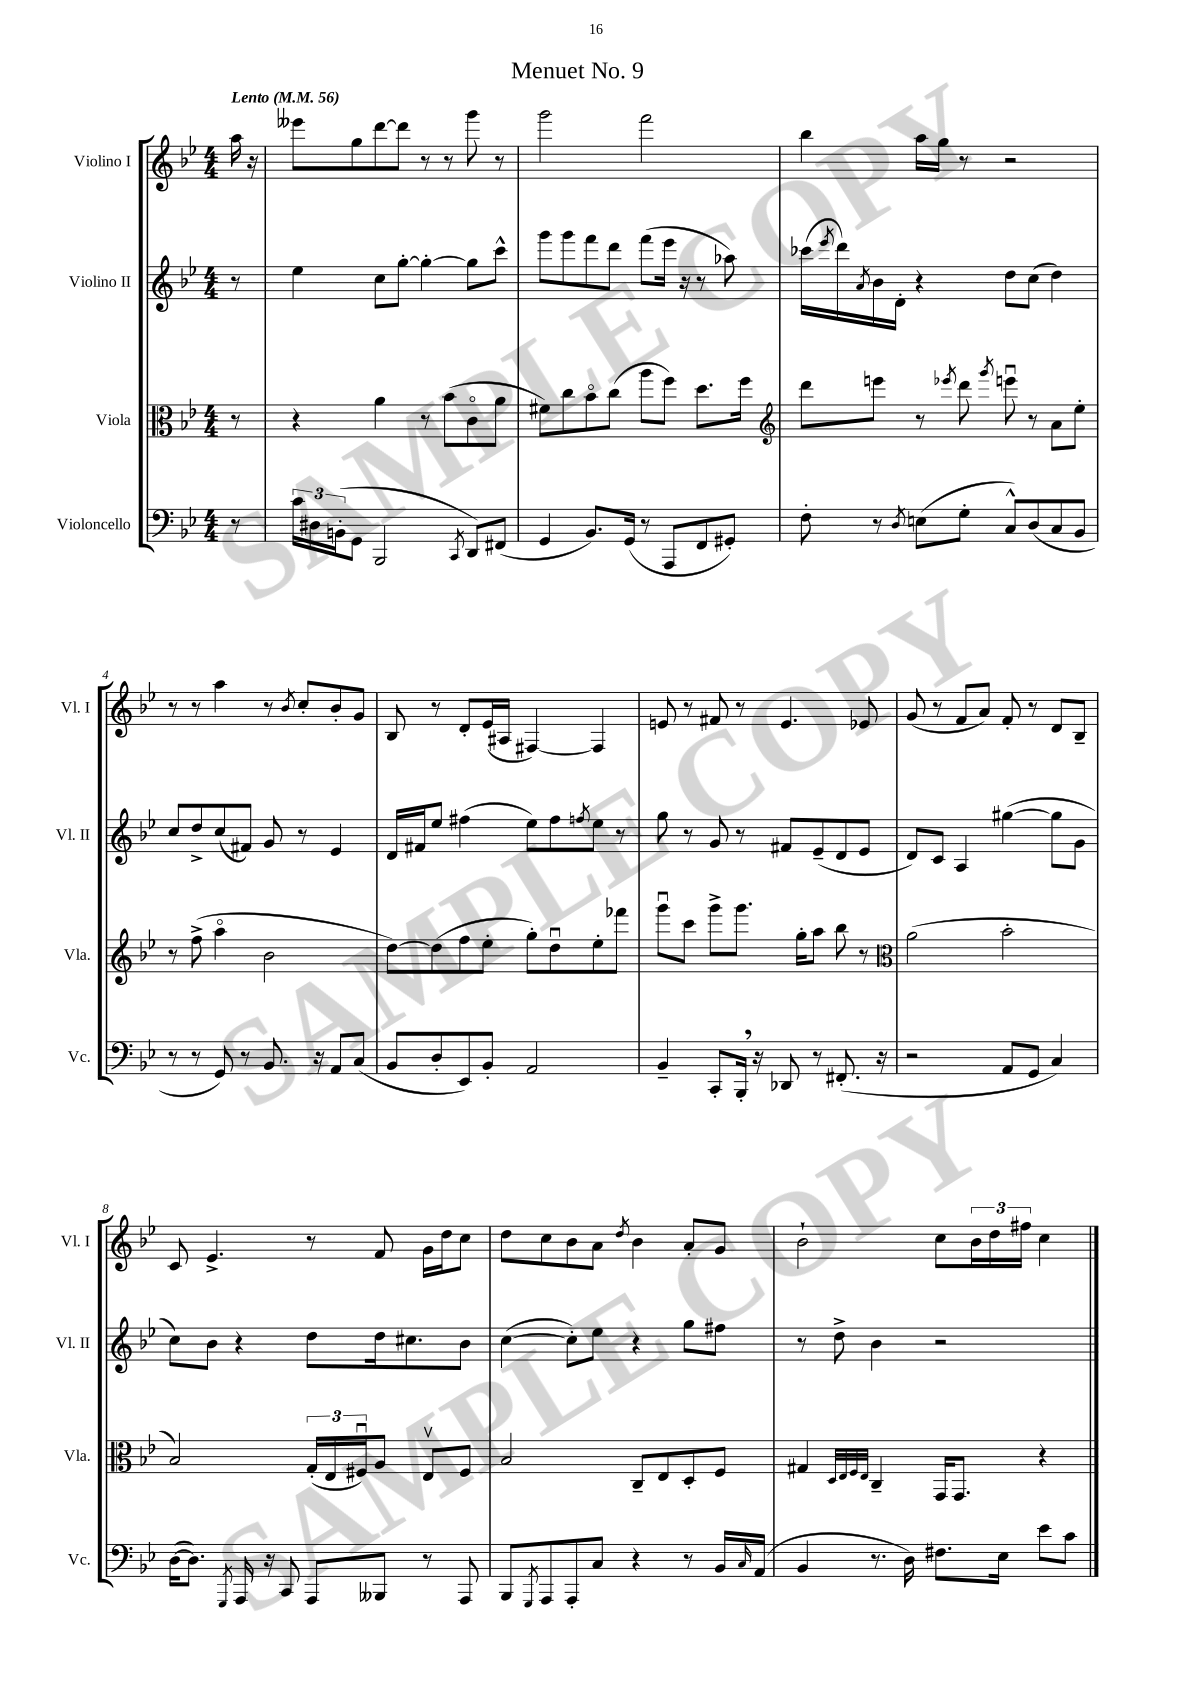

**kern	**kern	**kern	**kern
*part4	*part3	*part2	*part1
*staff4	*staff3	*staff2	*staff1
*I"Violoncello	*I"Viola	*I"Violino II	*I"Violino I
*I'Vc.	*I'Vla.	*I'Vl. II	*I'Vl. I
*clefF4	*clefC3	*clefG2	*clefG2
*k[b-e-]	*k[b-e-]	*k[b-e-]	*k[b-e-]
*M4/4	*M4/4	*M4/4	*M4/4
*MM56	*MM56	*MM56	*MM56
=	=	=	=
!	!	!	!LO:TX:a:B:t=Lento
8r	8r	8r	16aa\
.	.	.	16r
=1	=1	=1	=1
24c\LL	4r	4ee-\	8eee--X\L
24D#X\	.	.	.
(24BBn'\J	.	.	.
8GG\J	.	.	8gg\
2BBB-/	4a\	8cc\L	[8ddd\
.	.	[8gg'\J	8ddd\J]
.	8r	4gg'\_	8r
.	(8b-\L	.	8r
8qCC/	.	.	.
8DD/L)	8c\	8gg\L]	8ggg\
(8FF#X/J	8a\J	8ccc^^\J	8r
=2	=2	=2	=2
4GG/	8f#X\L)	8ggg\L	2ggg\
.	8cc\	8ggg\	.
8.BB-/L)	8b-\	8fff\	.
.	(8cc\J	8ddd\J	.
(16GG/Jk	.	.	.
8r	8aa\L	(8fff\L	2fff\
8AAA/L	8ff\J)	16eee-\Jk	.
.	.	16r	.
8FF/	8.dd\L	8r	.
8GG#X'/J)	.	8aa-X\)	.
.	16ff\Jk	.	.
=3	=3	=3	=3
*	*clefG2	*	*
8F'\	8ddd\L	(16ccc-X\LL	4bb-\
.	.	8qeee-/	.
.	.	16ddd\)	.
.	.	8qa/	.
8r	8eeen\J	16b-\	.
.	.	16d'\JJ	.
8qD/	.	.	.
(8En\L	8r	4r	16aa\LL
.	.	.	16gg\JJ
.	8qeee-X/	.	.
8G'\J	8ddd\	.	8r
.	8qggg/	.	.
8C^^/L)	8eeenu\	8dd\L	2r
(8D/	8r	(8cc\J	.
8C/	8a\L	4dd\)	.
8BB-/J	8ee-'\J	.	.
!!LO:LB:g=z
=4	=4	=4	=4
8r	8r	8cc/L	8r
8r	(8ff^\	8dd^/	8r
8GG/)	4aa\	(8cc/	4aa\
8r	.	8f#X/J)	.
8.BB-/	2b-\	8g/	8r
.	.	.	8qb-/
.	.	8r	8cc'/L
16r	.	.	.
8AA/L	.	4e-/	8b-'/
(8C/J	.	.	8g/J
=5	=5	=5	=5
8BB-/L	[8dd\L)	16d/LL	8B-/
.	.	16f#X/J	.
8D'/	(8dd\]	8ee-/J	8r
8EE-/)	8ff\	(4ff#X\	8d'/L
8BB-'/J	8ee-'\J	.	(16e-/L
.	.	.	16A#X/JJ
2AA/	8gg'\L)	8ee-\L)	[4F#X/)
.	8ddu\	8ff#\	.
.	.	8qffn/	.
.	8ee-'\	8ee-\J	4F#/]
.	8fff-X\J	8r	.
=6	=6	=6	=6
4BB-~/	8gggu\L	8gg\	8en/
.	8ccc\J	8r	8r
8CC'/L	8ggg^\L	8g/	8f#X/
16BBB-',/Jk	8.ggg\J	8r	8r
16r	.	.	.
8DD-X/	.	8f#X/L	4.e/
.	16gg'\KL	.	.
8r	8aa\J	(8e-~/	.
(8.FF#X'/	8bb-\	8d/	.
.	8r	8e-/J	8e-X/
16r	.	.	.
=7	=7	=7	=7
*	*clefC3	*	*
2r	(2a\	8d/L)	(8g/
.	.	8c/J	8r
.	.	4A/	8f/L
.	.	.	8a/J)
8AA/L	2b-'\	([4gg#X\	8f'/
8GG/J	.	.	8r
4C/)	.	8gg#\L]	8d/L
.	.	8g\J	8B-~/J
!!LO:LB:g=z
=8	=8	=8	=8
([16D\KL	2B-/)	8cc\L)	8c/
8.D\J])	.	.	.
.	.	8b-\J	4.e-^/
8qGGG/	.	.	.
16AAA/	.	4r	.
16r	.	.	.
8CC/	.	.	.
8AAA/L	(24G'/LL	8dd\L	8r
.	24E-/	.	.
.	24F#Xu/J)	.	.
8BBB--X/J	8A/J	16dd\k	8f/
.	.	8.cc#X\	.
8r	8E-v/L	.	16g\LL
.	.	.	16dd\J
8AAA/	8F#/J	8b-\J	8cc\J
=9	=9	=9	=9
8BBB-/L	2B-/	([4cc\	8dd\L
8qGGG/	.	.	.
8AAA/	.	.	8cc\
8AAA'/	.	8cc'\L])	8b-\
8C/J	.	8ee-\J	8a\J
.	.	.	8qdd/
4r	8C~/L	4r	4b-\
.	8E-/	.	.
8r	8D'/	8gg\L	8a'/L
16BB-/LL	8F/J	8ff#X\J	8g/J
16qqC/	.	.	.
(16AA/JJ	.	.	.
=10	=10	=10	=10
4BB-/	4G#X/	8r	2b-`\
.	.	8dd^\	.
.	32qqD/LLL	.	.
.	32qqE-/	.	.
.	32qqF/	.	.
.	32qqE-/JJJ	.	.
8.r	4C~/	4b-\	.
16D\)	.	.	.
8.F#X\L	16GG/KL	2r	8cc\L
.	8.GG/J	.	.
.	.	.	24b-\L
.	.	.	24dd\
16E-\Jk	.	.	.
.	.	.	24ff#X\JJ
8e-\L	4r	.	4cc\
8c\J	.	.	.
==	==	==	==
*-	*-	*-	*-
